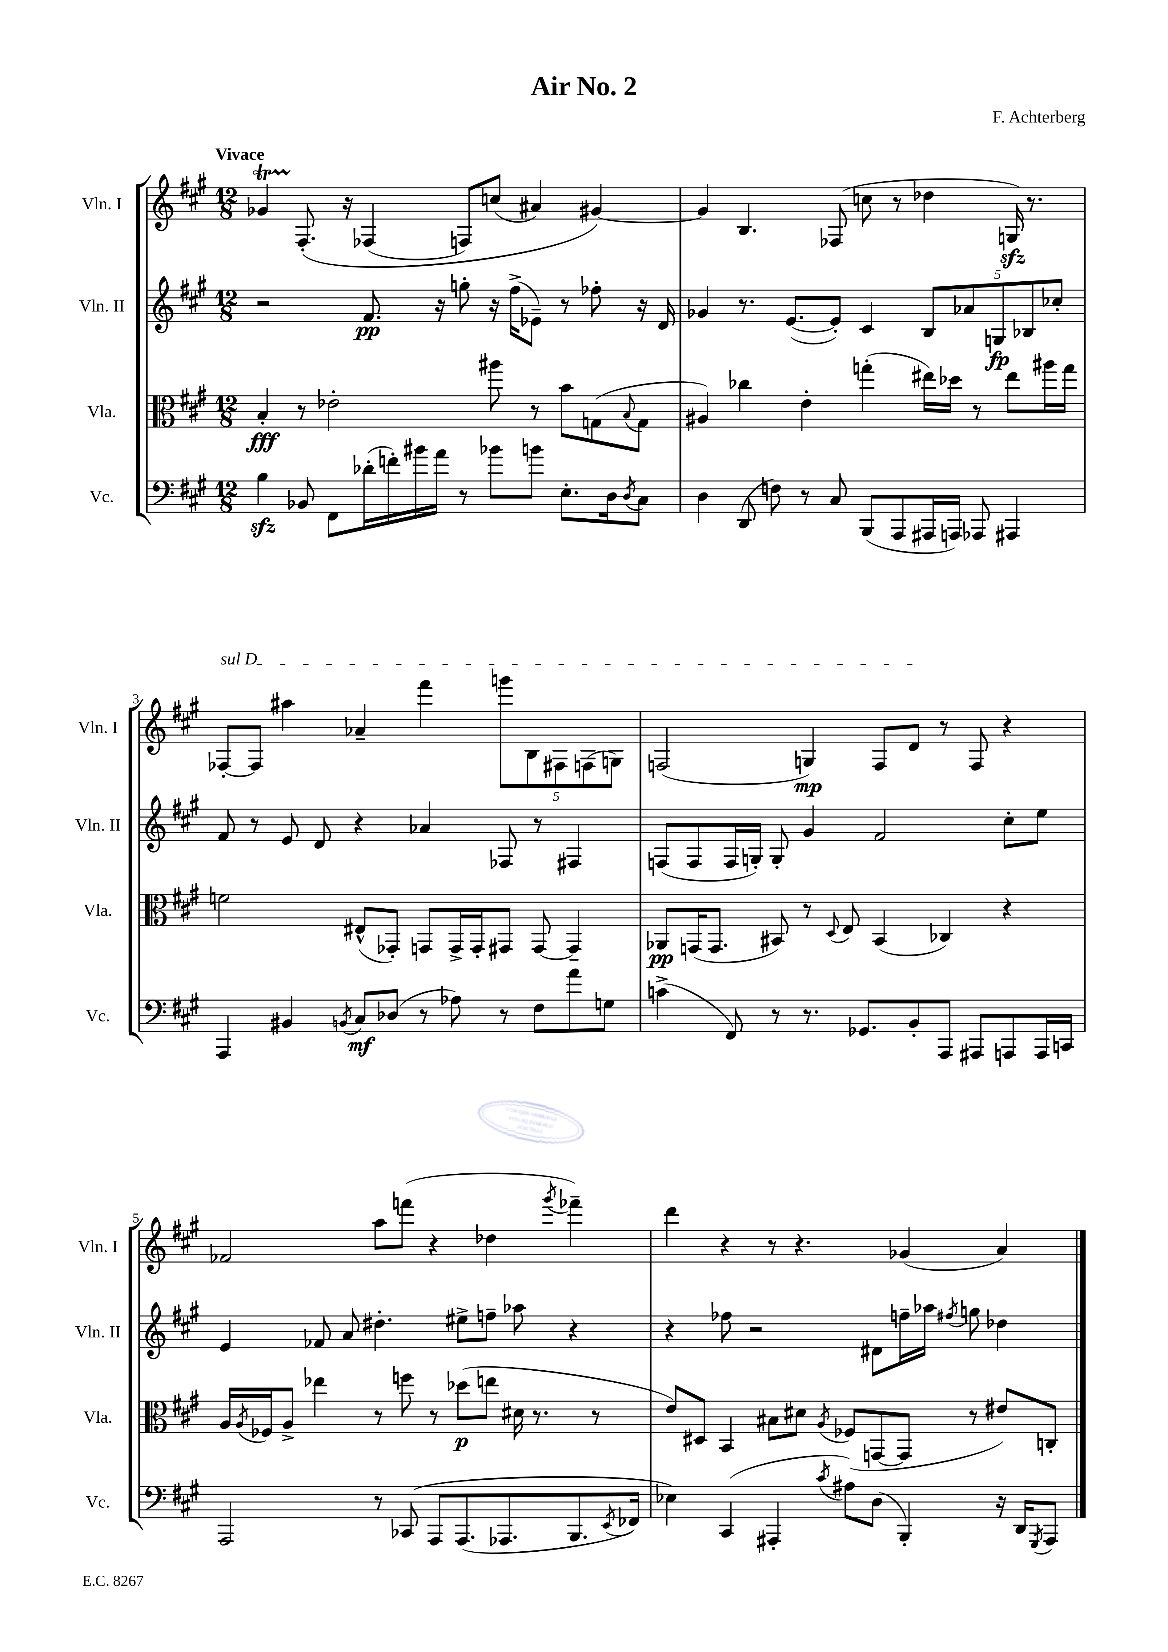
\header { title = "Air No. 2" composer = "F. Achterberg" }
<<
\new StaffGroup <<
\new Staff = "s0" \with { instrumentName = "Vln. I" shortInstrumentName = "Vln. I" } {
    \clef treble \key a \major \numericTimeSignature \time 12/8 \tempo "Vivace"
    ges'4\startTrillSpan fis8.-.\stopTrillSpan\( r16 fes4( f8) c''8( ais'4) gis'4~\) |
    gis'4 b4. fes8( c''8 r8 des''4 g16\sfz) r8. |
    \once \override TextSpanner.bound-details.left.text = \markup { \italic "sul D" } fes8~-.\startTextSpan fes8 ais''4 aes'4-- fis'''4 \tuplet 5/4 { g'''8 b8 fis8 f8( g8) } |
    f2( g4\mp) f8 d'8\stopTextSpan r8 f8 r4 |
    fes'2 a''8 f'''8( r4 des''4 \acciaccatura { gis'''8 } fes'''4--) |
    d'''4 r4 r8 r4. ges'4( a'4) \bar "|." |
}
\new Staff = "s1" \with { instrumentName = "Vln. II" shortInstrumentName = "Vln. II" } {
    \clef treble \key a \major \numericTimeSignature \time 12/8
    r2 fis'8.\pp r16 g''8-. r16 fis''16->( ees'8--) r8 fes''8-. r16 d'16 |
    ges'4 r8. e'8.~( e'8-.) cis'4 \tuplet 5/4 { b8 aes'8 g8\fp bes8 ces''8-. } |
    fis'8 r8 e'8 d'8 r4 aes'4 fes8 r8 fis4 |
    f8( f8 f16 g16-.) g8-. gis'4 fis'2 cis''8-. e''8 |
    e'4 fes'8 a'8 dis''4.-. eis''8-> f''8-- aes''8 r4 |
    r4 fes''8 r2 dis'8 f''16-- aes''16 \acciaccatura { fis''8 } g''8 des''4 \bar "|." |
}
\new Staff = "s2" \with { instrumentName = "Vla." shortInstrumentName = "Vla." } {
    \clef alto \key a \major \numericTimeSignature \time 12/8
    b4-.\fff r8 ees'2-. ais''8 r8 b'8 g8( \appoggiatura { b8 } g8 |
    ais4) ces''4 e'4-. g''4-.( eis''16) des''16 r8 eis''8 ais''16 g''16 |
    f'2 eis8-^( ges,8-.) g,8 g,16-> g,16-. gis,8 gis,8~ gis,4-- |
    aes,8\pp g,16( g,8. bis,8) r8 \appoggiatura { d8 } e8 bis,4( ces4) r4 |
    a16 \acciaccatura { a8 } fes16 a8-> ees''4 r8 f''8 r8 des''8\p( e''8 dis'16 r8. r8 |
    e'8) dis8 b,4 bis8 dis'8 \acciaccatura { a8 } fes8( g,8~ g,8 r8 eis'8) c8-. \bar "|." |
}
\new Staff = "s3" \with { instrumentName = "Vc." shortInstrumentName = "Vc." } {
    \clef bass \key a \major \numericTimeSignature \time 12/8
    b4\sfz bes,8 fis,8 des'16-.( f'16-.) bis'16 a'16 r8 bes'8 b'8 e8.-. d16 \acciaccatura { d8 } cis8 |
    d4 d,8( f8) r8 cis8 b,,8( a,,8 ais,,16 a,,16) aes,,8 ais,,4 |
    a,,4 bis,4 \acciaccatura { b,8 } cis8\mf des8( r8 aes8) r8 fis8 a'8 g8 |
    c'4->( fis,8) r8 r8. ges,8. b,8-. a,,8 ais,,8 a,,8 a,,16 c,16 |
    a,,2 r8 ces,8\( a,,8 a,,8.( aes,,8. b,,8. \acciaccatura { e,8 } fes,16) |
    ees4\) cis,4( ais,,4-. \acciaccatura { cis'8 } ais8) d8( b,,4-.) r16 d,16 \acciaccatura { gis,,8 } ais,,8 \bar "|." |
}
>>
>>
